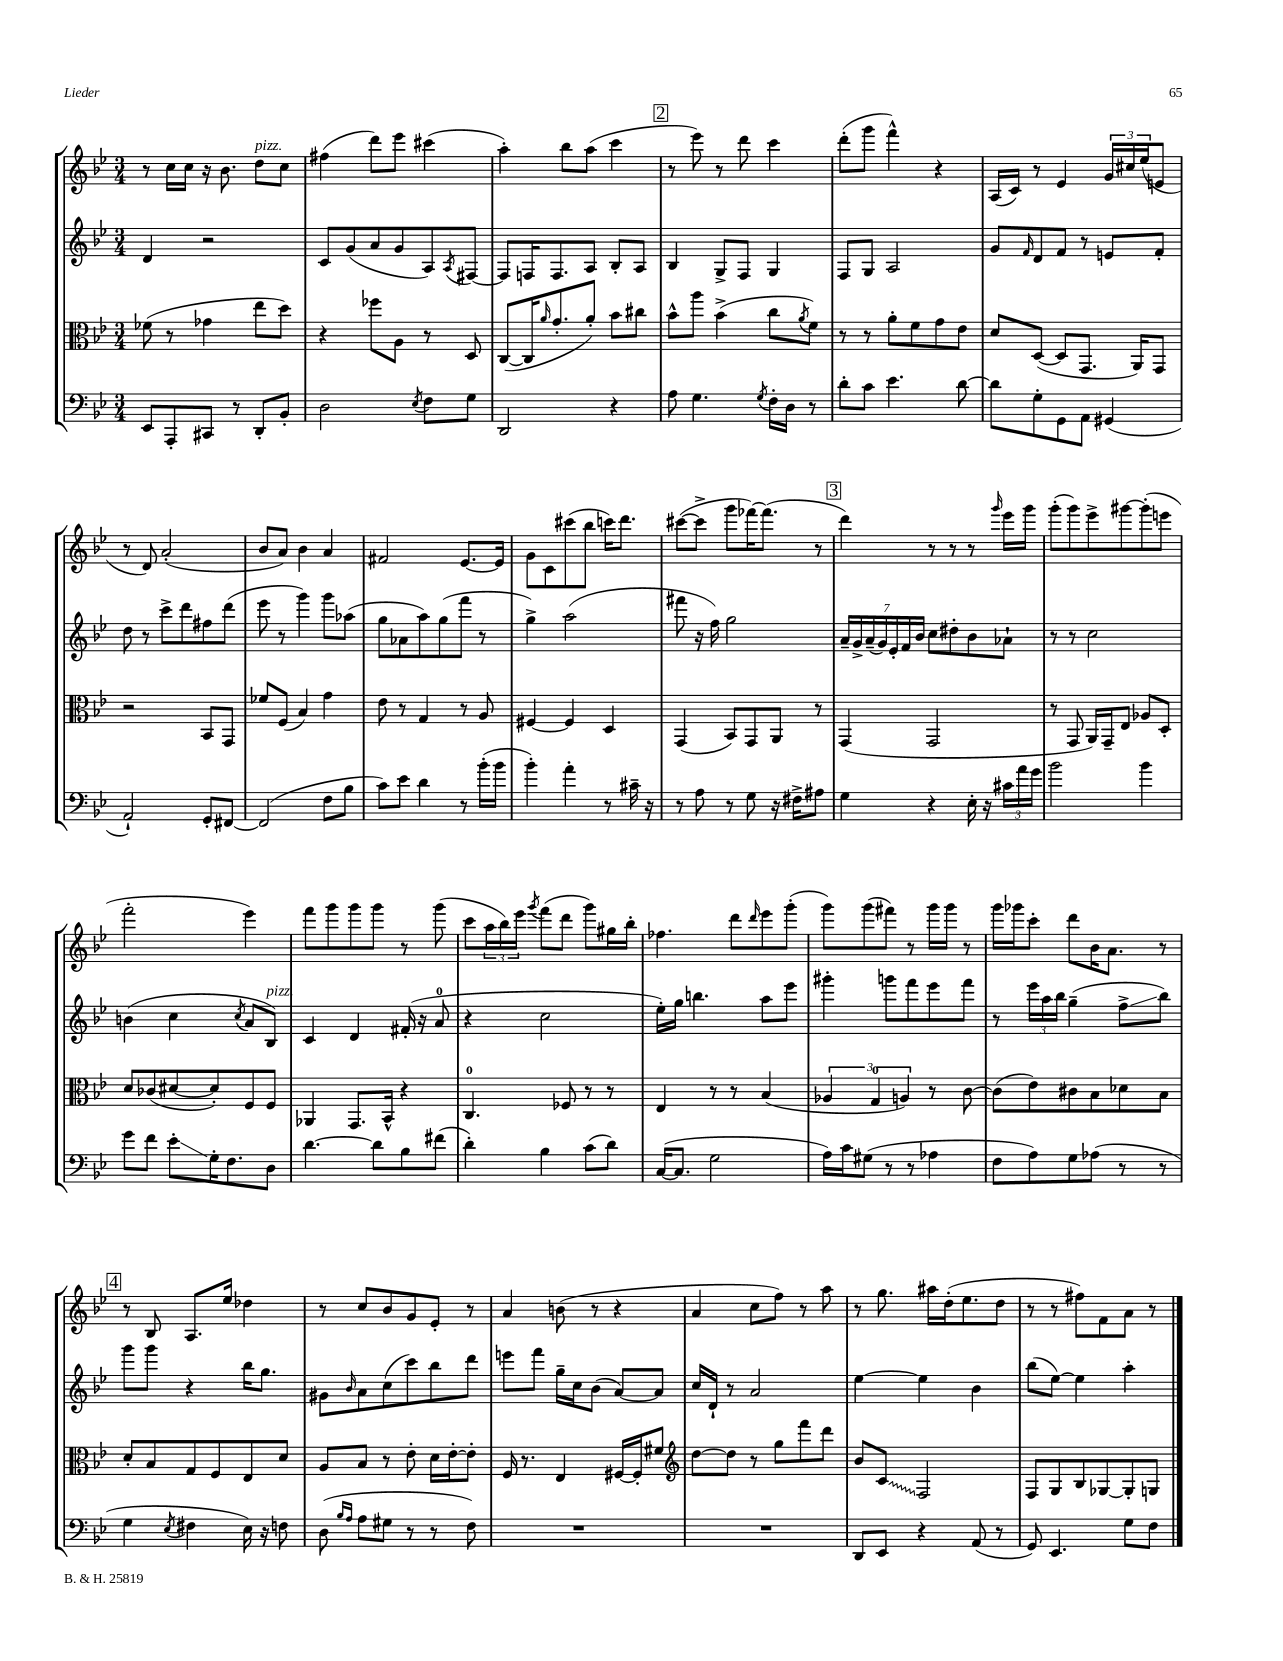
<<
\new StaffGroup <<
\new Staff = "s0" {
    \clef treble \key bes \major \numericTimeSignature \time 3/4
    r8 c''16 c''16 r16 bes'8. d''8^\markup { \italic "pizz." } c''8 |
    fis''4( d'''8) ees'''8 cis'''4( |
    a''4-.) bes''8 a''8( c'''4 |
    \mark \markup { \box "2" } r8 ees'''8) r8 d'''8 c'''4 |
    d'''8-.( g'''8 f'''4-^) r4 |
    a16( c'16) r8 ees'4 \tuplet 3/2 { g'16 cis''16 ees''16( } e'8 |
    r8 d'8) a'2-.( |
    bes'8 a'8) bes'4 a'4 |
    fis'2 ees'8.~ ees'16 |
    g'8 c'8 cis'''8( bes''8 c'''16) d'''8. |
    cis'''8~( cis'''8-> g'''8 fes'''16~) fes'''8.( r8 |
    \mark \markup { \box "3" } d'''4) r8 r8 r8 \grace { g'''16 } ees'''16 g'''16 |
    g'''8-.( g'''8) ees'''8-> gis'''8~ gis'''8-.( e'''8 |
    f'''2-. ees'''4) |
    f'''8 g'''8 g'''8 g'''8 r8 g'''8( |
    c'''8 \tuplet 3/2 { a''16 bes''16) ees'''16 } \acciaccatura { g'''8 } f'''8( d'''8 g'''8) gis''16 bes''16-. |
    fes''4. d'''8 \grace { d'''16 } ees'''8 g'''8-.( |
    g'''8) g'''8( fis'''8) r8 g'''16 g'''16 r8 |
    g'''16 ges'''16 c'''8-. d'''8 bes'16 a'8. r8 |
    \mark \markup { \box "4" } r8 bes8 a8. ees''16 des''4 |
    r8 c''8 bes'8 g'8 ees'8-. r8 |
    a'4 b'8( r8 r4 |
    a'4 c''8 f''8) r8 a''8 |
    r8 g''8. ais''16 d''16-.( ees''8. d''8 |
    r8 r8 fis''8) f'8 a'8 r8 \bar "|." |
}
\new Staff = "s1" {
    \clef treble \key bes \major \numericTimeSignature \time 3/4
    d'4 r2 |
    c'8 g'8( a'8 g'8 a8) \acciaccatura { a8 } fis8~ |
    fis8 f16 f8. a8 bes8-. a8 |
    \mark \markup { \box "2" } bes4 g8-> f8 g4 |
    f8 g8 a2 |
    g'8 \grace { f'16 } d'8 f'8 r8 e'8 f'8-. |
    d''8 r8 c'''8-> d'''8 fis''8 d'''8( |
    ees'''8 r8 g'''4) g'''8 aes''8( |
    g''8 aes'8 a''8) g''8( f'''8 r8 |
    g''4->) a''2( |
    fis'''8 r16 f''16) g''2 |
    \mark \markup { \box "3" } \tuplet 7/4 { a'16-- g'16-> a'16--( g'16) ees'16-. f'16 bes'16 } c''8 dis''8-. bes'8 aes'8-! |
    r8 r8 c''2 |
    b'4( c''4 \acciaccatura { c''8 } a'8 bes8^\markup { \italic "pizz." }) |
    c'4 d'4 fis'16-.( r16 a'8-0 |
    r4 c''2 |
    ees''16-.) g''16 b''4. a''8 ees'''8 |
    gis'''4-. g'''8 f'''8 ees'''8 f'''8 |
    r8 \tuplet 3/2 { ees'''16 a''16 bes''16 } g''4--( f''8->\glissando bes''8) |
    \mark \markup { \box "4" } g'''8 g'''8 r4 bes''16 g''8. |
    gis'8 \grace { bes'16 } a'8 c''8( c'''8) bes''8 d'''8 |
    e'''8 f'''8 g''16-- c''16 bes'8( a'8~) a'8 |
    c''16 d'16-! r8 a'2 |
    ees''4~ ees''4 bes'4 |
    bes''8( ees''8~) ees''4 a''4-. \bar "|." |
}
\new Staff = "s2" {
    \clef alto \key bes \major \numericTimeSignature \time 3/4
    fes'8( r8 ges'4 ees''8 d''8) |
    r4 fes''8 a8 r8 d8 |
    c8~( c16 \grace { a'16 } g'8.-. a'8-.) bes'8 cis''8 |
    \mark \markup { \box "2" } bes'8-^ a''8 bes'4->( c''8 \acciaccatura { a'8 } f'8) |
    r8 r8 a'8-. f'8 g'8 ees'8 |
    d'8 d8~( d8 g,8. a,16) g,8 |
    r2 bes,8 g,8 |
    fes'8 f8( bes4) g'4 |
    ees'8 r8 g4 r8 a8 |
    fis4~ fis4 d4 |
    g,4( bes,8) g,8 a,8 r8 |
    \mark \markup { \box "3" } g,4( g,2 |
    r8 g,8 a,16) g,16-- ees8 aes8 d8-. |
    d'8 ces'8( dis'8~ dis'8-.) f8 f8 |
    aes,4 g,8. bes,16-^ r4 |
    c4.-0 fes8 r8 r8 |
    ees4 r8 r8 bes4( |
    \tuplet 3/2 { aes4 g4-0 a4) } r8 c'8~ |
    c'8( ees'8) cis'8 bes8 des'8 bes8 |
    \mark \markup { \box "4" } d'8-. bes8 g8 f8 ees8 d'8 |
    a8 bes8 r8 ees'8-. d'16 ees'16~-. ees'8-. |
    f16 r8. ees4 fis16~ fis16-. fis'8 |
    \clef treble d''8~ d''8 r8 g''8 f'''8 d'''8 |
    bes'8 \once \override Glissando.style = #'zigzag c'8\glissando f2 |
    f8 g8 bes8 ges8~ ges8-. g8 \bar "|." |
}
\new Staff = "s3" {
    \clef bass \key bes \major \numericTimeSignature \time 3/4
    ees,8 a,,8-. cis,8 r8 d,8-. bes,8-. |
    d2 \acciaccatura { ees8 } f8 g8 |
    d,2 r4 |
    \mark \markup { \box "2" } a8 g4. \acciaccatura { g8 } f16-. d16 r8 |
    d'8-. c'8 ees'4. d'8~ |
    d'8 g8-. g,8 a,8 gis,4( |
    a,2-!) g,8-. fis,8~ |
    fis,2( f8 bes8 |
    c'8) ees'8 d'4 r8 bes'16-.( bes'16 |
    bes'4-.) a'4-. r8 cis'16-- r16 |
    r8 a8 r8 g8 r16 fis16-> ais8 |
    \mark \markup { \box "3" } g4 r4 ees16-. r16 \tuplet 3/2 { cis'16 a'16 g'16 } |
    bes'2 bes'4 |
    g'8 f'8 ees'8-.\glissando g16-. f8. d8 |
    d'4.~ d'8 bes8 fis'8( |
    d'4-.) bes4 c'8( d'8) |
    c16~( c8. g2 |
    a16) c'16 gis8( r8 r8 aes4 |
    f8 a8) g8 aes8( r8 r8 |
    \mark \markup { \box "4" } g4 \acciaccatura { ees8 } fis4 ees16) r16 f8 |
    d8( \grace { bes16 a16 } a8 gis8 r8 r8 f8) |
    R2. |
    R2. |
    d,8 ees,8 r4 a,8( r8 |
    g,8) ees,4. g8 f8 \bar "|." |
}
>>
>>
\layout { \context { \Score \remove "Bar_number_engraver" } }
